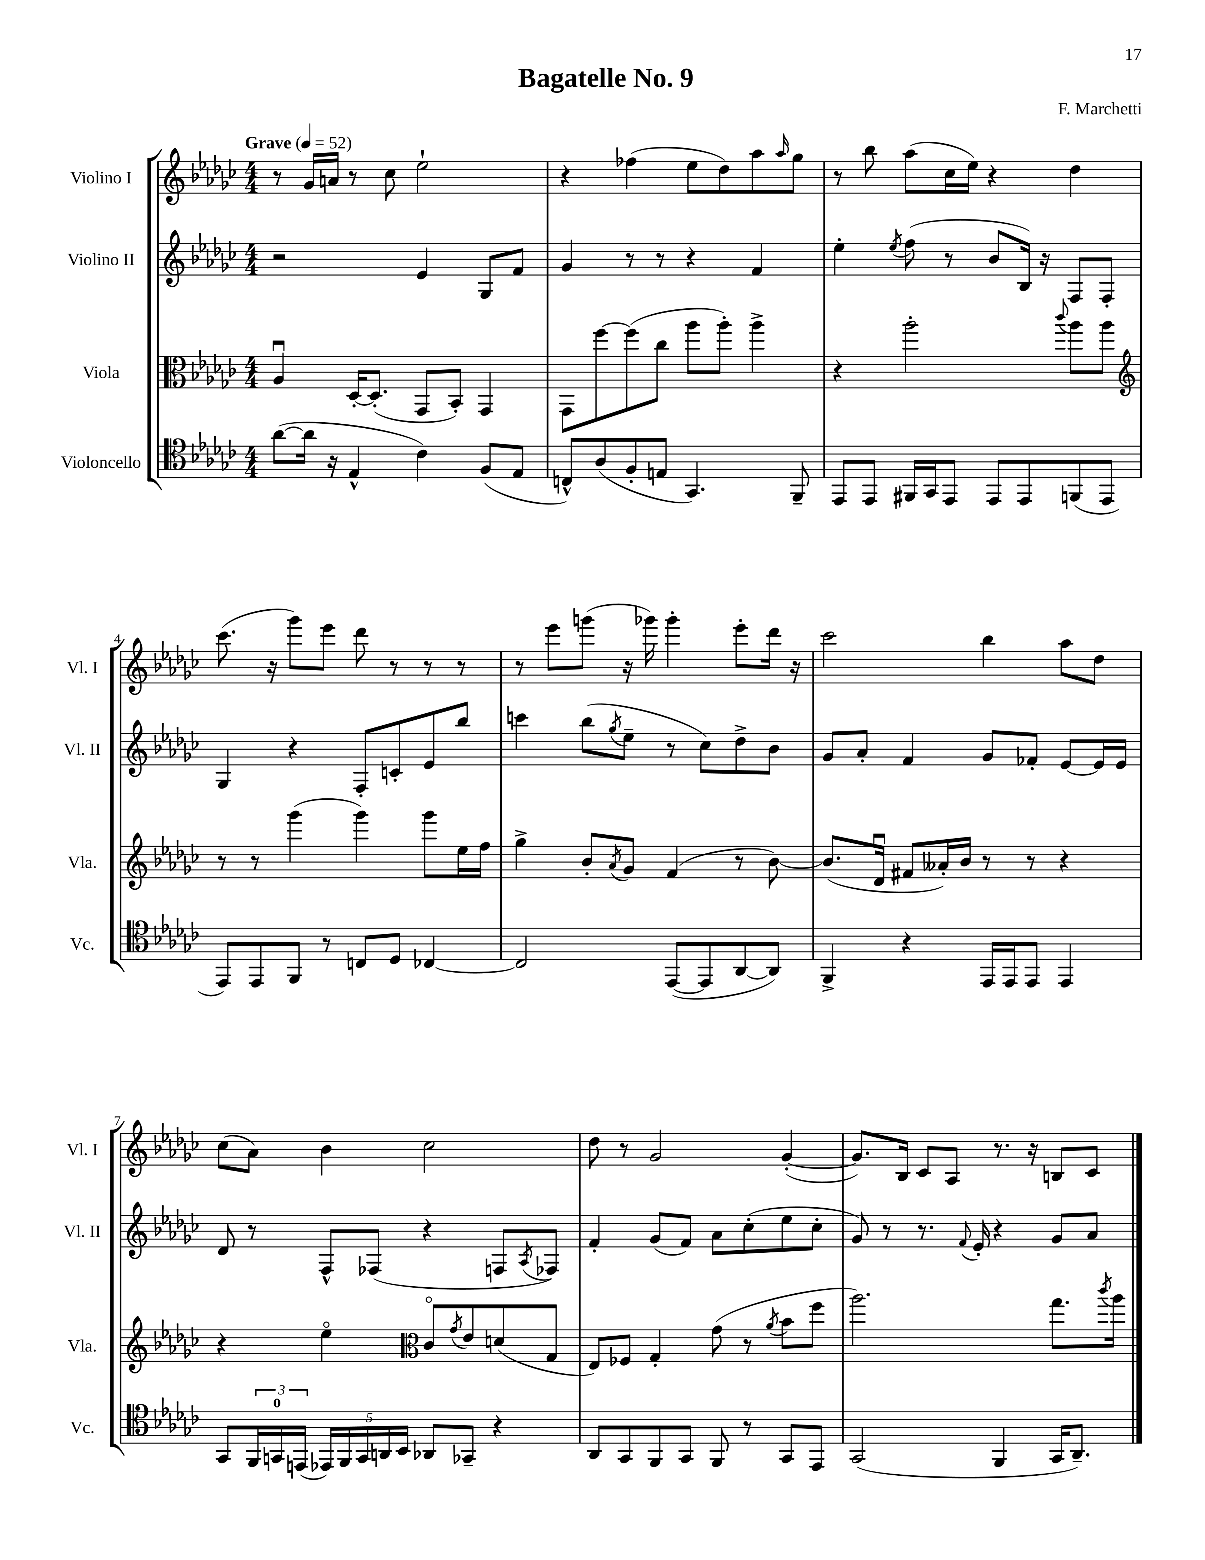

**kern	**kern	**kern	**kern
*staff4	*staff3	*staff2	*staff1
*clefC4	*clefC3	*clefG2	*clefG2
*k[b-e-a-d-g-c-]	*k[b-e-a-d-g-c-]	*k[b-e-a-d-g-c-]	*k[b-e-a-d-g-c-]
*M4/4	*M4/4	*M4/4	*M4/4
*MM52	*MM52	*MM52	*MM52
([8a-	4A-u	2r	8r
16a-]	.	.	16g-
16r	.	.	16a
4E-^^	[16D-'	.	8r
.	(8.D-']	.	.
.	.	.	8cc-
4c-)	8GG-	4e-	2ee-`
.	8BB-')	.	.
(8F	4GG-	8G-	.
8E-	.	8f	.
=	=	=	=
8C^^)	8GG-	4g-	4r
(8A-	[8ff	.	.
8F'	(8ff]	8r	(4ff-
8E	8cc-	8r	.
4.GG-)	8aa-	4r	8ee-
.	8aa-')	.	8dd-)
.	4aa-^	4f	8aa-
.	.	.	16qqaa-
8FF~	.	.	8gg-
=	=	=	=
8EE-	4r	4ee-'	8r
8EE-	.	.	8bb-
.	.	8qee-	.
16FF#	2aa-'	(8ff	(8aa-
16GG-	.	.	.
8EE-	.	8r	16cc-
.	.	.	16ee-)
8EE-	.	8b-	4r
8EE-	.	16B-)	.
.	.	16r	.
.	8qqccc-	.	.
(8FF	8aa-	8F	4dd-
8EE-	8aa-	8F'	.
=	=	=	=
*	*clefG2	*	*
8EE-)	8r	4G-	(8.ccc-
8EE-	8r	.	.
.	.	.	16r
8FF	(4ggg-	4r	8ggg-)
8r	.	.	8eee-
8C	4ggg-)	8F'	8ddd-
8D-	.	8c'	8r
[4C-	8ggg-	8e-	8r
.	16ee-	8bb-	8r
.	16ff	.	.
=	=	=	=
2C-]	4gg-^	4ccc	8r
.	.	.	8eee-
.	8b-'	(8bb-	(8ggg
.	8qa-	8qgg-	.
.	8g-	8ee-~	16r
.	.	.	16ggg-)
([8EE-	(4f	8r	4ggg-'
8EE-]	.	8cc-)	.
[8AA-	8r	8dd-^	8eee-'
8AA-])	[8b-)	8b-	16ddd-
.	.	.	16r
=	=	=	=
4FF^	(8.b-]	8g-	2ccc-
.	.	8a-'	.
.	16d-u	.	.
4r	8f#	4f	.
.	16a--')	.	.
.	16b-	.	.
16EE-	8r	8g-	4bb-
16EE-	.	.	.
8EE-	8r	8f-'	.
4EE-	4r	[8e-	8aa-
.	.	16e-]	8dd-
.	.	16e-	.
=	=	=	=
8GG-	4r	8d-	(8cc-
24FF	.	8r	8a-)
24GG	.	.	.
(24EE	.	.	.
20EE-)	4ee-o	8F^^	4b-
20FF	.	.	.
20GG	.	.	.
.	.	(8F-	.
20AA	.	.	.
20BB-	.	.	.
*	*clefC3	*	*
8AA-	8c-o	4r	2cc-
.	8qg-	.	.
8GG-~	8e-	.	.
4r	(8d	8F	.
.	.	8qA-	.
.	8G-	8F-)	.
=	=	=	=
8AA-	8E-)	4f'	8dd-
8GG-	8F-	.	8r
8FF	4G-'	(8g-	2g-
8GG-	.	8f)	.
8FF	(8g-	8a-	.
8r	8r	(8cc-'	.
.	8qa-	.	.
8GG-	8b-	8ee-	([4g-'
8EE-	8ff	8cc-'	.
=	=	=	=
(2GG-	2.aa-)	8g-)	8.g-])
.	.	8r	.
.	.	.	16B-
.	.	8.r	8c-
.	.	.	8A-
.	.	8qqf	.
.	.	16e-'	.
4FF	.	4r	8.r
.	.	.	16r
16GG-	8.gg-	8g-	8B
8.AA-~)	.	.	.
.	.	8a-	8c-
.	8qccc-	.	.
.	16aa-	.	.
==	==	==	==
*-	*-	*-	*-
